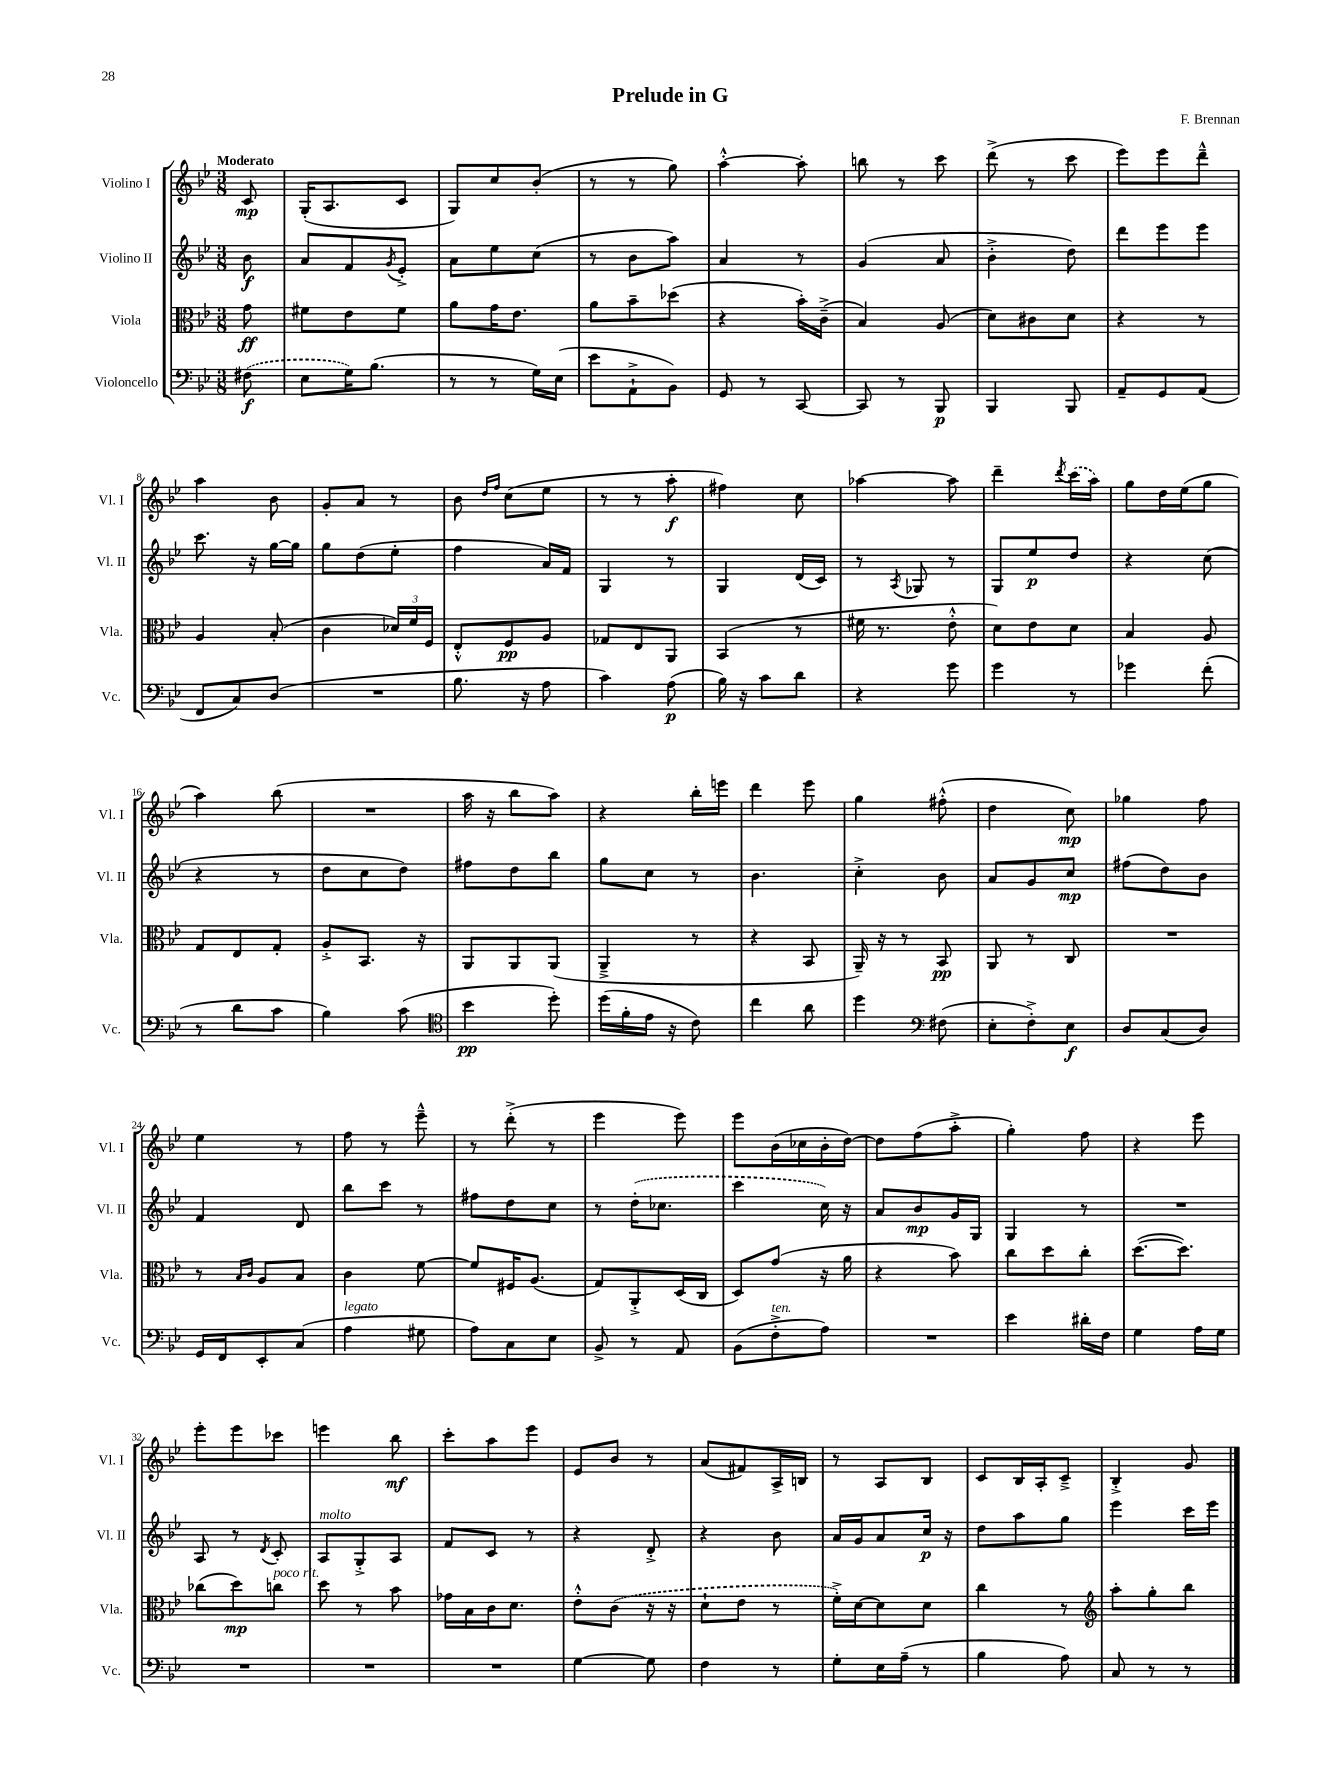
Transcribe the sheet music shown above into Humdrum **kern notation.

**kern	**dynam	**kern	**dynam	**kern	**dynam	**kern	**dynam
*part4	*part4	*part3	*part3	*part2	*part2	*part1	*part1
*staff4	*staff4	*staff3	*staff3	*staff2	*staff2	*staff1	*staff1
*I"Violoncello	*	*I"Viola	*	*I"Violino II	*	*I"Violino I	*
*I'Vc.	*	*I'Vla.	*	*I'Vl. II	*	*I'Vl. I	*
*clefF4	*	*clefC3	*	*clefG2	*	*clefG2	*
*k[b-e-]	*	*k[b-e-]	*	*k[b-e-]	*	*k[b-e-]	*
*M3/8	*	*M3/8	*	*M3/8	*	*M3/8	*
=	=	=	=	=	=	=	=
!	!	!	!	!	!	!LO:TX:a:B:t=Moderato	!
(8F#X\	f	8g\	ff	8b-\	f	8c/	mp
=1	=1	=1	=1	=1	=1	=1	=1
8E-\L	.	8f#X\L	.	8a/L	.	(16G'/KL	.
.	.	.	.	.	.	8.A/	.
16G\K)	.	8e-\	.	8f/	.	.	.
(8.B-\J	.	.	.	.	.	.	.
.	.	.	.	8qg/	.	.	.
.	.	8f#\J	.	8e-'^/J	.	8c/J	.
=2	=2	=2	=2	=2	=2	=2	=2
8r	.	8a\L	.	8a\L	.	8G/L)	.
8r	.	16g\K	.	8ee-\	.	8cc/	.
.	.	8.e-\J	.	.	.	.	.
16G\LL)	.	.	.	(8cc\J	.	(8b-'/J	.
(16E-\JJ	.	.	.	.	.	.	.
=3	=3	=3	=3	=3	=3	=3	=3
8e-\L	.	8a\L	.	8r	.	8r	.
8AA`^\	.	8b-~\	.	8b-\L	.	8r	.
8BB-\J)	.	(8dd-X\J	.	8aa\J)	.	8gg\)	.
=4	=4	=4	=4	=4	=4	=4	=4
8GG/	.	4r	.	4a/	.	[4aa'^^\	.
8r	.	.	.	.	.	.	.
[8CC/	.	16b-'\LL)	.	8r	.	8aa'\]	.
.	.	(16c~^\JJ	.	.	.	.	.
=5	=5	=5	=5	=5	=5	=5	=5
8CC/]	.	4B-/)	.	(4g/	.	8bbn\	.
8r	.	.	.	.	.	8r	.
8BBB-/	p	(8A/	.	8a/	.	8ccc\	.
=6	=6	=6	=6	=6	=6	=6	=6
4BBB-/	.	8d\L)	.	4b-'^\	.	(8ddd^\	.
.	.	8c#X\	.	.	.	8r	.
8BBB-/	.	8d\J	.	8dd\)	.	8ccc\	.
=7	=7	=7	=7	=7	=7	=7	=7
8AA~/L	.	4r	.	8ddd\L	.	8eee-\L)	.
8GG/	.	.	.	8eee-\	.	8eee-\	.
(8AA/J	.	8r	.	8eee-\J	.	8ddd~^^\J	.
!!LO:LB:g=z
=8	=8	=8	=8	=8	=8	=8	=8
8FF/L	.	4A/	.	8.ccc\	.	4aa\	.
8C/)	.	.	.	.	.	.	.
.	.	.	.	16r	.	.	.
(8D/J	.	(8B-'/	.	[16gg\LL	.	8b-\	.
.	.	.	.	16gg\JJ]	.	.	.
=9	=9	=9	=9	=9	=9	=9	=9
4.r	.	4c\	.	8gg\L	.	8g'/L	.
.	.	.	.	(8dd\	.	8a/J	.
.	.	24d-X/LL)	.	8ee-'\J	.	8r	.
.	.	24f/	.	.	.	.	.
.	.	24F/JJ	.	.	.	.	.
=10	=10	=10	=10	=10	=10	=10	=10
8.B-\	.	8E-'^^/L	.	4ff\	.	8b-\	.
.	.	.	.	.	.	16qqdd/LL	.
.	.	.	.	.	.	16qqff/JJ	.
.	.	8F/	pp	.	.	(8cc\L	.
16r	.	.	.	.	.	.	.
8A\	.	8A/J	.	16a/LL)	.	8ee-\J	.
.	.	.	.	16f/JJ	.	.	.
=11	=11	=11	=11	=11	=11	=11	=11
4c\)	.	8G-X/L	.	4G/	.	8r	.
.	.	8E-/	.	.	.	8r	.
(8A\	p	8AA/J	.	8r	.	8aa'\	f
=12	=12	=12	=12	=12	=12	=12	=12
16B-\)	.	(4BB-/	.	4G/	.	4ff#X\)	.
16r	.	.	.	.	.	.	.
8c\L	.	.	.	.	.	.	.
8d\J	.	8r	.	(16d/LL	.	8cc\	.
.	.	.	.	16c/JJ)	.	.	.
=13	=13	=13	=13	=13	=13	=13	=13
4r	.	16f#X\	.	8r	.	[4aa-X\	.
.	.	8.r	.	.	.	.	.
.	.	.	.	8qA/	.	.	.
.	.	.	.	8G-X/	.	.	.
8g\	.	8e-'^^\	.	8r	.	8aa-\]	.
=14	=14	=14	=14	=14	=14	=14	=14
4g\	.	8d\L)	.	8G/L	.	4ddd~\	.
.	.	8e-\	.	8ee-/	p	.	.
.	.	.	.	.	.	8qddd/	.
8r	.	8d\J	.	8dd/J	.	(16ccc\LL	.
.	.	.	.	.	.	16aa\JJ)	.
=15	=15	=15	=15	=15	=15	=15	=15
4g-X\	.	4B-/	.	4r	.	8gg\L	.
.	.	.	.	.	.	16dd\L	.
.	.	.	.	.	.	(16ee-\J	.
(8f'\	.	8A/	.	(8cc\	.	8gg\J	.
!!LO:LB:g=z
=16	=16	=16	=16	=16	=16	=16	=16
8r	.	8G/L	.	4r	.	4aa\)	.
8d\L	.	8E-/	.	.	.	.	.
8c\J	.	8G'/J	.	8r	.	(8bb-\	.
=17	=17	=17	=17	=17	=17	=17	=17
4B-\)	.	8A'^/L	.	8dd\L	.	4.r	.
.	.	8.BB-/J	.	8cc\	.	.	.
(8c\	.	.	.	8dd\J)	.	.	.
.	.	16r	.	.	.	.	.
=18	=18	=18	=18	=18	=18	=18	=18
*clefC4	*	*	*	*	*	*	*
4b-\	pp	8AA/L	.	8ff#X\L	.	16aa\	.
.	.	.	.	.	.	16r	.
.	.	8AA/	.	8dd\	.	8bb-\L	.
8dd'\)	.	(8AA/J	.	8bb-\J	.	8aa\J)	.
=19	=19	=19	=19	=19	=19	=19	=19
(16dd\LL	.	4AA~^/	.	8gg\L	.	4r	.
16f'\	.	.	.	.	.	.	.
16e-\JJ	.	.	.	8cc\J	.	.	.
16r	.	.	.	.	.	.	.
8c\)	.	8r	.	8r	.	16bb-'\LL	.
.	.	.	.	.	.	16eeen\JJ	.
=20	=20	=20	=20	=20	=20	=20	=20
4cc\	.	4r	.	4.b-\	.	4ddd\	.
8a\	.	8BB-/	.	.	.	8eee-\	.
=21	=21	=21	=21	=21	=21	=21	=21
4dd\	.	16AA~/)	.	4cc'^\	.	4gg\	.
.	.	16r	.	.	.	.	.
.	.	8r	.	.	.	.	.
*clefF4	*	*	*	*	*	*	*
(8F#X\	.	8BB-/	pp	8b-\	.	(8ff#X'^^\	.
=22	=22	=22	=22	=22	=22	=22	=22
8E-'\L	.	8AA/	.	8a/L	.	4dd\	.
8F'^\)	.	8r	.	8g/	.	.	.
8E-\J	f	8C/	.	8cc/J	mp	8cc\)	mp
=23	=23	=23	=23	=23	=23	=23	=23
8D/L	.	4.r	.	(8ff#X\L	.	4gg-X\	.
(8C/	.	.	.	8dd\)	.	.	.
8D/J)	.	.	.	8b-\J	.	8ff\	.
!!LO:LB:g=z
=24	=24	=24	=24	=24	=24	=24	=24
16GG/LL	.	8r	.	4f/	.	4ee-\	.
16FF/J	.	.	.	.	.	.	.
.	.	16qqB-/LL	.	.	.	.	.
.	.	16qqc/JJ	.	.	.	.	.
8EE-'/	.	8A/L	.	.	.	.	.
(8C/J	.	8B-/J	.	8d/	.	8r	.
=25	=25	=25	=25	=25	=25	=25	=25
!LO:TX:a:i:t=legato	!	!	!	!	!	!	!
4A\	.	4c\	.	8bb-\L	.	8ff\	.
.	.	.	.	8ccc\J	.	8r	.
8G#X\	.	[8f\	.	8r	.	8eee-~^^\	.
=26	=26	=26	=26	=26	=26	=26	=26
8A\L)	.	8f/L]	.	8ff#X\L	.	8r	.
8C\	.	16F#X/K	.	8dd\	.	(8ddd'^\	.
.	.	(8.A/J	.	.	.	.	.
8E-\J	.	.	.	8cc\J	.	8r	.
=27	=27	=27	=27	=27	=27	=27	=27
8BB-^/	.	8G/L)	.	8r	.	4eee-\	.
8r	.	8AA'^/	.	(16dd'\KL	.	.	.
.	.	.	.	8.cc-X\J	.	.	.
8AA/	.	(16D/L	.	.	.	8eee-\)	.
.	.	16C/JJ	.	.	.	.	.
=28	=28	=28	=28	=28	=28	=28	=28
(8BB-\L	.	8D/L)	.	4ccc\	.	8eee-\L	.
!LO:TX:a:i:t=ten.	!	!	!	!	!	!	!
8F'^\	.	(8g/J	.	.	.	(16b-\L	.
.	.	.	.	.	.	16cc-X\	.
8A\J)	.	16r	.	16cc\)	.	16b-'\	.
.	.	16a\	.	16r	.	[16dd\JJ)	.
=29	=29	=29	=29	=29	=29	=29	=29
4.r	.	4r	.	8a/L	.	8dd\L]	.
.	.	.	.	8b-/	mp	(8ff\	.
.	.	8b-\)	.	16g/L	.	8aa'^\J	.
.	.	.	.	16G/JJ	.	.	.
=30	=30	=30	=30	=30	=30	=30	=30
4e-\	.	8cc\L	.	4G/	.	4gg'\)	.
.	.	8dd\	.	.	.	.	.
16d#X'\LL	.	8cc'\J	.	8r	.	8ff\	.
16F\JJ	.	.	.	.	.	.	.
=31	=31	=31	=31	=31	=31	=31	=31
4G\	.	([8.dd\L	.	4.r	.	4r	.
.	.	8.dd\J])	.	.	.	.	.
16A\LL	.	.	.	.	.	8eee-\	.
16G\JJ	.	.	.	.	.	.	.
!!LO:LB:g=z
=32	=32	=32	=32	=32	=32	=32	=32
4.r	.	(8cc-X\L	.	8A/	.	8eee-'\L	.
.	.	8dd\)	mp	8r	.	8eee-\	.
.	.	.	.	8qd/	.	.	.
!	!	!LO:TX:a:i:t=poco rit.	!	!	!	!	!
.	.	8ccn\J	.	8c'/	.	8ccc-X\J	.
=33	=33	=33	=33	=33	=33	=33	=33
!	!	!	!	!LO:TX:a:i:t=molto	!	!	!
4.r	.	8dd\	.	8A/L	.	4eeen\	.
.	.	8r	.	8G'^/	.	.	.
.	.	8b-\	.	8A/J	.	8bb-\	mf
=34	=34	=34	=34	=34	=34	=34	=34
4.r	.	16g-X\LL	.	8f/L	.	8ccc'\L	.
.	.	16B-\	.	.	.	.	.
.	.	16c\J	.	8c/J	.	8aa\	.
.	.	8.d\J	.	.	.	.	.
.	.	.	.	8r	.	8eee-\J	.
=35	=35	=35	=35	=35	=35	=35	=35
[4G\	.	8e-'^^\L	.	4r	.	8e-/L	.
.	.	(8c\J	.	.	.	8b-/J	.
8G\]	.	16r	.	8d'^/	.	8r	.
.	.	16r	.	.	.	.	.
=36	=36	=36	=36	=36	=36	=36	=36
4F\	.	8d`\L	.	4r	.	(8a/L	.
.	.	8e-\J	.	.	.	8f#X/)	.
8r	.	8r	.	8b-\	.	16A^/L	.
.	.	.	.	.	.	16Bn/JJ	.
=37	=37	=37	=37	=37	=37	=37	=37
8G'\L	.	16f'^\LL)	.	16a/LL	.	8r	.
.	.	[16d\J	.	16g/J	.	.	.
16E-\L	.	8d\]	.	8a/	.	8A/L	.
(16A~\JJ	.	.	.	.	.	.	.
8r	.	8d\J	.	16cc/Jk	p	8B-/J	.
.	.	.	.	16r	.	.	.
=38	=38	=38	=38	=38	=38	=38	=38
4B-\	.	4cc\	.	8dd\L	.	8c/L	.
.	.	.	.	8aa\	.	16B-/L	.
.	.	.	.	.	.	16A'/J	.
8A\)	.	8r	.	8gg\J	.	8c~^/J	.
=39	=39	=39	=39	=39	=39	=39	=39
*	*	*clefG2	*	*	*	*	*
8C/	.	8aa'\L	.	4eee-\	.	4B-'^/	.
8r	.	8gg'\	.	.	.	.	.
8r	.	8bb-\J	.	16ccc\LL	.	8g/	.
.	.	.	.	16eee-\JJ	.	.	.
==	==	==	==	==	==	==	==
*-	*-	*-	*-	*-	*-	*-	*-
